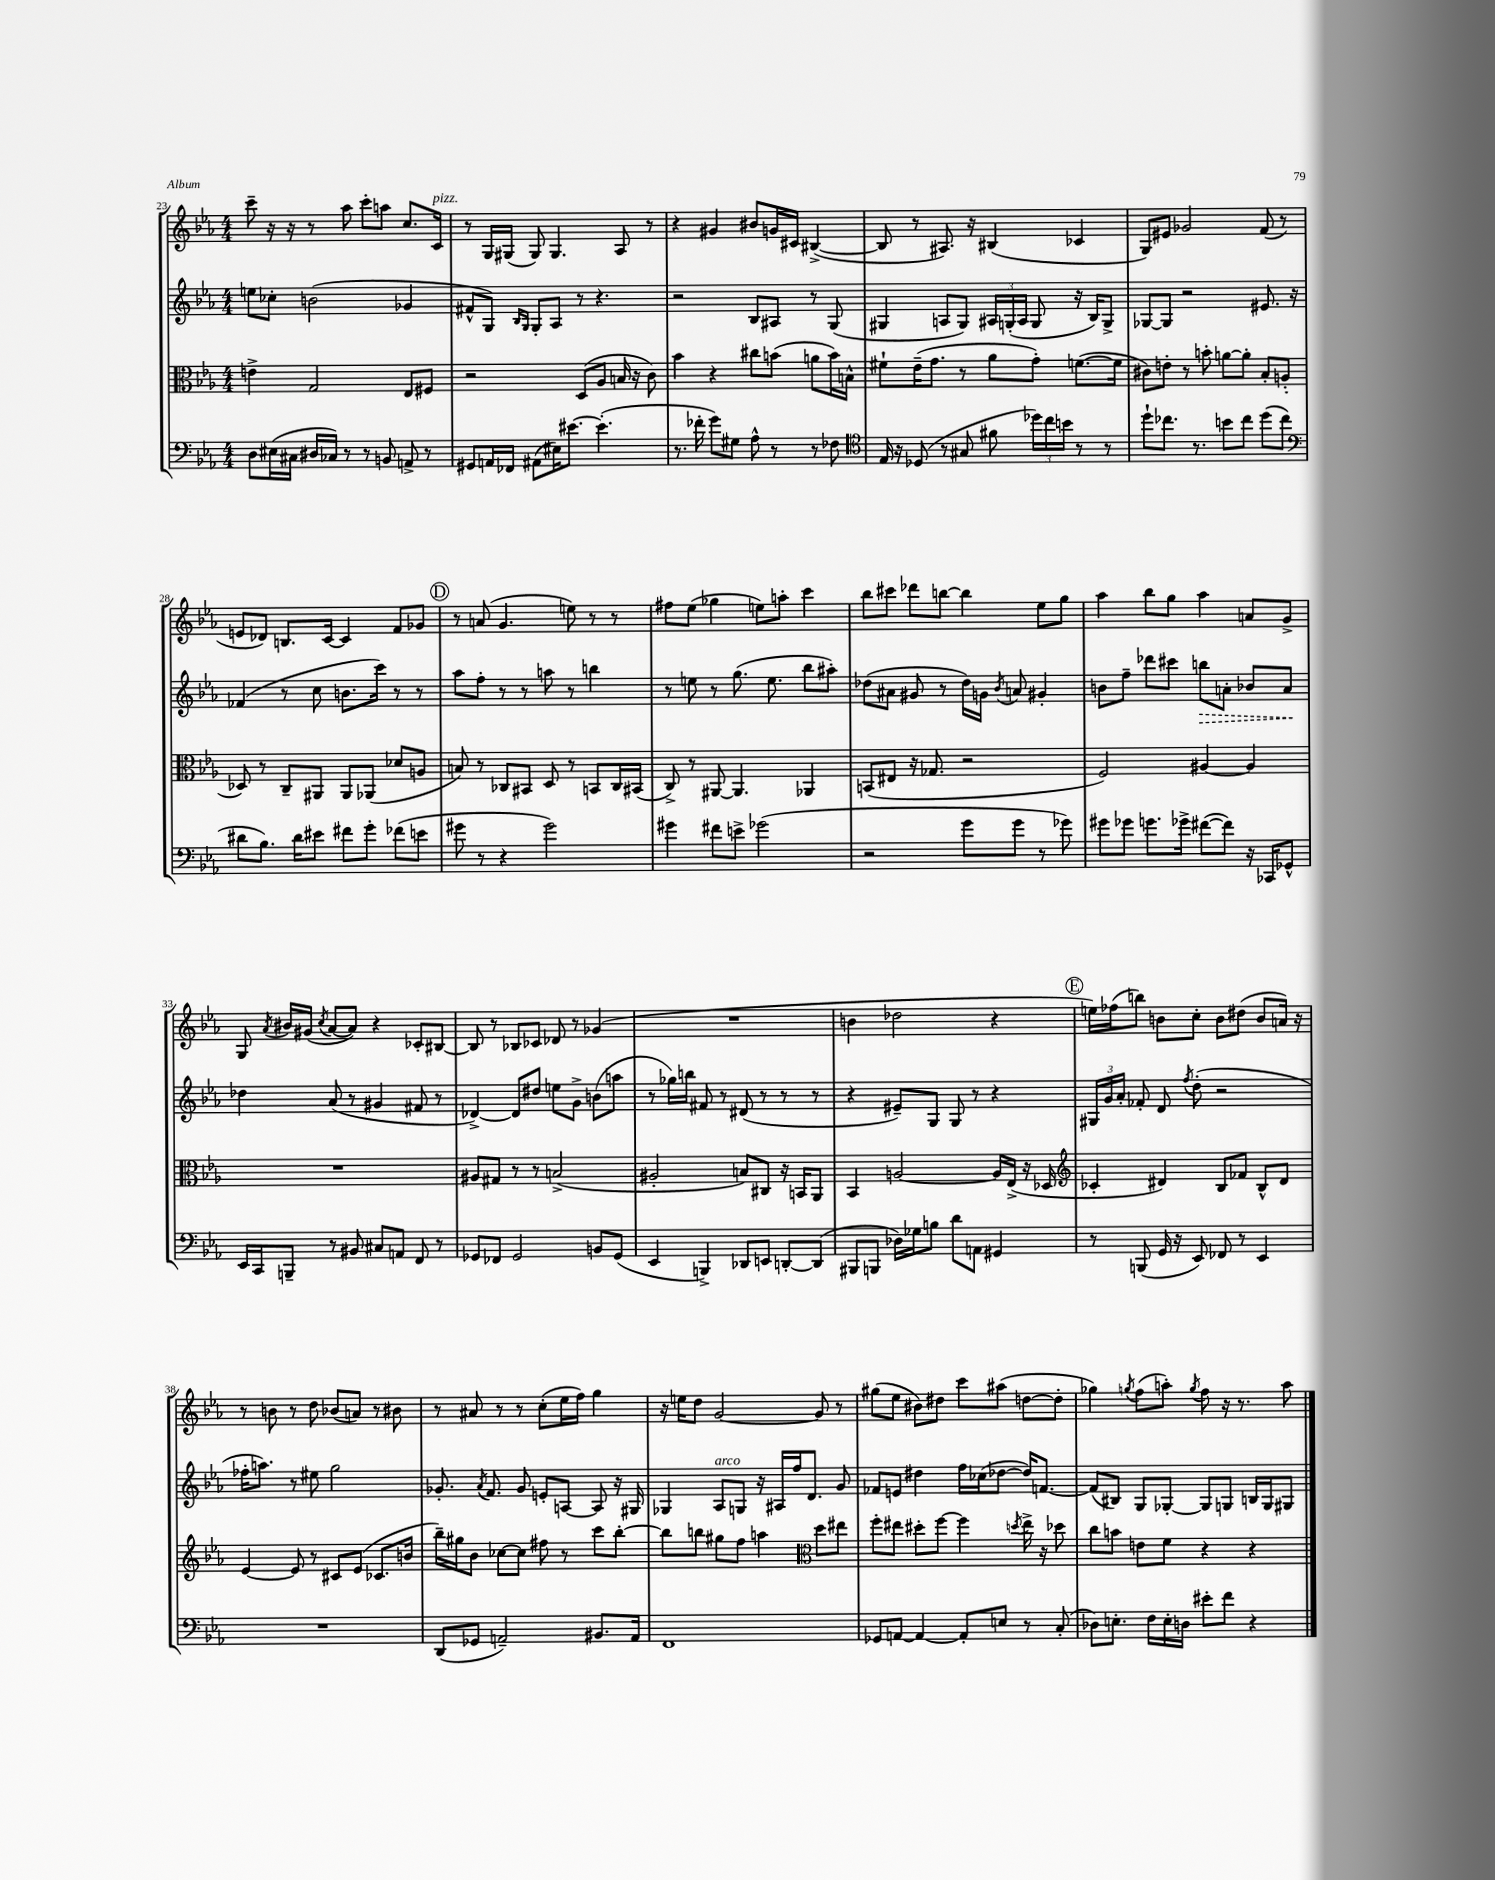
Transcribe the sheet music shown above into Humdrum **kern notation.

**kern	**kern	**kern	**dynam	**kern
*part4	*part3	*part2	*part2	*part1
*staff4	*staff3	*staff2	*staff2	*staff1
*clefF4	*clefC3	*clefG2	*	*clefG2
*k[b-e-a-]	*k[b-e-a-]	*k[b-e-a-]	*	*k[b-e-a-]
*M4/4	*M4/4	*M4/4	*	*M4/4
=23	=23	=23	=23	=23
8D\L	4en^\	8een\L	.	8ccc~\
(16E#X\L	.	8cc-X'\J	.	16r
16C#X\JJ	.	.	.	16r
16D#X/LL	2G/	(2bn\	.	8r
16C-X/JJ)	.	.	.	.
8r	.	.	.	8aa-\
8r	.	.	.	8ccc'\L
8BBn/	.	.	.	8aan\J
8AAn^/	8E-/L	4g-X/	.	8.cc/L
8r	8F#X/J	.	.	.
!	!	!	!	!LO:TX:a:i:t=pizz.
.	.	.	.	16c/Jk
=24	=24	=24	=24	=24
8GG#X/L	2r	8f#X^^/L	.	8r
16AAn/L	.	8G/J)	.	16G/LL
16FF-X/JJ	.	.	.	(16G#X/JJ
.	.	16qqB-/LL	.	.
.	.	16qqG/JJ	.	.
(8AA#X\L	.	8G'/L	.	8G#/)
16E#X\K)	.	8A-/J	.	4.G#/
[8.e#X\J	.	.	.	.
.	(8D/L	8r	.	.
(4.e#'\]	8A-/J	4.r	.	.
.	16Bn/	.	.	8A-/
.	16r	.	.	.
.	8c\)	.	.	8r
=25	=25	=25	=25	=25
8.r	4b-\	2r	.	4r
16f-X'\	.	.	.	.
8g\L)	4r	.	.	4g#X/
8G#X\J	.	.	.	.
8A-^^\	8cc#X\L	8B-/L	.	8b#X/L
8r	(8bn\J	8A#X/J	.	16gn/L
.	.	.	.	16c#X/JJ
8r	8an\L	8r	.	([4B#X^/
8F-X\	16b\L)	(8G/	.	.
.	16Bn^^\JJ	.	.	.
=26	=26	=26	=26	=26
*clefC4	*	*	*	*
16E-/	8f#X`\L	4G#X/	.	8B#/]
16r	.	.	.	.
(8D-X/	(16e-~\K	.	.	8r
.	8.g\J	.	.	.
8r	.	8An/L	.	8.A#X/)
8G#X/	8r	8G#/J)	.	.
.	.	.	.	16r
8f#X\	8a-\L	24A#X/LL	.	(4B#X/
.	.	(24Gn'/	.	.
.	.	24A#/JJ	.	.
24dd-X\LL)	8g'\J)	8G/	.	.
24cc\	.	.	.	.
24bn\JJ	.	.	.	.
8r	([8.fn\L	16r	.	4c-X/
.	.	16B-/KL)	.	.
8r	.	8G^/J	.	.
.	16f\Jk]	.	.	.
=27	=27	=27	=27	=27
8dd`\L	8c#X\L)	[8G-X/L	.	8G/L)
8.cc-X\J	8en'\J	8G-/J]	.	8e#X/J
.	8r	2r	.	2g-X/
8.r	.	.	.	.
.	8bn'\	.	.	.
8bn\L	[8an\L	.	.	.
8cc-\J	8a'\J]	.	.	.
(8dd\L	8B-'/L	8.e#X/	.	(8f/
8cc-\J	(8An'/J	.	.	8r
.	.	16r	.	.
!!LO:LB:g=z
=28	=28	=28	=28	=28
*clefF4	*	*	*	*
8d#X\L	8D-X/)	(4f-X/	.	8en/L
8.B-\J)	8r	.	.	8d-X/J)
.	8C~/L	8r	.	8.Bn/L
16d#\KL	.	.	.	.
8e#X\J	8AA#X/J	8cc\	.	.
.	.	.	.	[16c/Jk
8f#X\L	8AA#/L	8.bn\L	.	4c/]
8g'\J	(8AA-X/J	.	.	.
.	.	16ccc\Jk)	.	.
(8f-X\L	8d-X/L	8r	.	8f/L
8en\J	8An/J	8r	.	8g-X/J
!!LO:REH:place=s1:t=D
=29	=29	=29	=29	=29
8g#X\	8Bn/)	8aa-\L	.	8r
8r	8r	8ff'\J	.	(8an/
4r	8C-X/L	8r	.	4.g/
.	8BB#X/J	8r	.	.
2g#\)	8D/	8aan\	.	.
.	8r	8r	.	8een\)
.	8BBn/L	4bbn\	.	8r
.	16C-/L	.	.	8r
.	(16BB#X/JJ	.	.	.
=30	=30	=30	=30	=30
4g#X\	8C^/)	8r	.	8ff#X\L
.	8r	8een\	.	(8ee-\J
8f#X\L	[8AA#X/	8r	.	4gg-X\
8en^\J	4.AA#/]	(8.gg\	.	.
(2g-X\	.	.	.	8een\L)
.	.	8.ee\	.	.
.	.	.	.	8aan'\J
.	4AA-X/	8bb-\L	.	4ccc\
.	.	8aa#X'\J)	.	.
=31	=31	=31	=31	=31
2r	(8BBn/L	(8dd-X\L	.	8bb-\L
.	8E#X/J	8a#X\J	.	8ccc#X\J
.	16r	8g#X/	.	8ddd-X\L
.	8.G-X/	.	.	.
.	.	8r	.	[8bbn\J
8g\L	2r	16dd-\LL)	.	4bb\]
.	.	16gn\JJ	.	.
.	.	8qb-/	.	.
8g\J	.	8an/	.	.
8r	.	4g#X'/	.	8ee-\L
8g-X\)	.	.	.	8gg\J
=32	=32	=32	=32	=32
8g#X\L	2F/)	8bn\L	.	4aa-\
8g-X\J	.	8ff~\J	.	.
8.gn\L	.	8ddd-X\L	.	8bb-\L
.	.	8ccc#X\J	.	8gg\J
16g-X^\Jk	.	.	.	.
!	!	!	!LO:HP:b	!
([8f#X\L	[4A#X/	8bbn\L	>	4aa-\
8f#\J])	.	8an'\J	.	.
16r	4A#/]	8b-X/L	.	8an/L
16CC-X/KL	.	.	.	.
8GG-X^^/J	.	8a/J	.	8g^/J
.	.	.	]	.
!!LO:LB:g=z
=33	=33	=33	=33	=33
16EE-/LL	1r	4dd-X\	.	8G/
16CC/J	.	.	.	.
.	.	.	.	8qa-/
8BBBn~/J	.	.	.	16b#X/LL
.	.	.	.	(16g#X/JJ
.	.	.	.	8qcc/
8r	.	(8a-/	.	[8a-/L
8BB#X/	.	8r	.	8a-/J])
8C#X/L	.	4g#X/	.	4r
8AAn/J	.	.	.	.
8FF/	.	8f#X/	.	8c-X'/L
8r	.	8r	.	[8B#X/J
=34	=34	=34	=34	=34
8GG-X/L	8A#X/L	[4d-X^/)	.	8B#/]
8FF-X/J	8G#X/J	.	.	8r
2GG-/	8r	8d-/L]	.	8B-X/L
.	8r	8dd#X/J	.	8c-X/J
.	(2Bn^/	8een\L	.	8d-X/
.	.	8g^\J	.	8r
8BBn/L	.	(8bn\L	.	(4g-X/
(8GG-/J	.	8aan\J	.	.
=35	=35	=35	=35	=35
4EE-/	2A#X'/	8r	.	1r
.	.	16gg-X\LL)	.	.
.	.	16bbn\JJ	.	.
4BBBn^/)	.	8f#X/	.	.
.	.	8r	.	.
8DD-X/L	8Bn/L)	(8d#X/	.	.
8EEn/J	8C#X/J	8r	.	.
[8DDn'/L	16r	8r	.	.
.	16BBn/KL	.	.	.
(8DD/J]	8AA-/J	8r	.	.
=36	=36	=36	=36	=36
8BBB#X/L	4BB-/	4r	.	4bn\
8BBBn/J	.	.	.	.
16D-X\LL)	[2An/	8e#X~/L)	.	2dd-X\
16G-X\J	.	.	.	.
8Bn\J	.	8G/J	.	.
8d\L	.	8G/	.	.
8AAn\J	.	8r	.	.
4GG#X/	16A/LL]	4r	.	4r
.	(16E-^/JJ	.	.	.
.	16r	.	.	.
.	16D-X/	.	.	.
!!LO:REH:place=s1:t=E
=37	=37	=37	=37	=37
*	*clefG2	*	*	*
8r	4c-X'/	24G#X/LL	.	16een\LL)
.	.	24g/	.	.
.	.	.	.	(16ff-X\J
.	.	24a-'/JJ	.	.
(8BBBn/	.	8f-X'/	.	8bbn\J)
16GG/	4d#X/)	8d/	.	8bn\L
16r	.	.	.	.
.	.	8qff/	.	.
8EE-/)	.	(8dd'\	.	8cc'\J
8FF-X/	8B-/L	2r	.	8b\L
8r	8f-X/J	.	.	(8dd#X\J
4EE-/	8B-^^/L	.	.	8b/L
.	8d#/J	.	.	16an/Jk)
.	.	.	.	16r
!!LO:LB:g=z
=38	=38	=38	=38	=38
1r	[4e-/	16ff-X'\KL	.	8r
.	.	8.aan\J)	.	.
.	.	.	.	8bn\
.	8e-/]	8r	.	8r
.	8r	8ee#X\	.	8dd\
.	8c#X/L	2gg\	.	(8b-X/L
.	(8e-/J	.	.	8an/J)
.	8.c-X/L	.	.	8r
.	.	.	.	8b#X\
.	16bn/Jk	.	.	.
=39	=39	=39	=39	=39
(8DD/L	16bb-~\LL)	8.g-X'/	.	8r
.	16gg#X\J	.	.	.
8GG-X/J	8b-\J	.	.	8a#X/
.	.	8qa-/	.	.
.	.	8.f/	.	.
2AAn~/)	[8cc-X\L	.	.	8r
.	8cc-\J]	8g-/	.	8r
.	8ff#X\	8en'/L	.	(8cc'\L
.	8r	[8An/J	.	16ee-\L
.	.	.	.	16ff\JJ)
8.BB#X/L	8ccc\L	8A/]	.	4gg\
.	[8bb-'\J	16r	.	.
16AA/Jk	.	16G#X/	.	.
=40	=40	=40	=40	=40
1FF	8bb-\L]	4G-X/	.	16r
.	.	.	.	16een\KL
.	8bbn\J	.	.	8dd\J
!	!	!LO:TX:a:i:t=arco	!	!
.	8gg#X\L	8A-/L	.	[2g/
.	8ff\J	8Gn/J	.	.
.	4aan\	16r	.	.
.	.	16A#X/LL	.	.
.	.	16ff/J	.	.
.	.	8.d/J	.	.
*	*clefC3	*	*	*
.	8dd\L	.	.	8g/]
.	8ee#X\J	8g/	.	8r
=41	=41	=41	=41	=41
8GG-X/L	8ff'\L	8f-X/L	.	(8gg#X\L
[8AAn/J	8ee#X\J	8en/J	.	8ee-\J
4AA/_	8dd#X'\L	4dd#X\	.	8b#X\L)
.	[8ff\J	.	.	8dd#X\J
8AA'/L]	4ff\]	16ff\LL	.	8ccc\L
.	.	(16cc-X\J	.	.
8En/J	.	[8dd-X\J	.	(8aa#X\J
.	8qddn/	.	.	.
8r	16ee#^\	16dd-/KL])	.	[8ddn\L
.	16r	[8.fn/J	.	.
(8C'/	8dd-X\	.	.	8dd'\J]
=42	=42	=42	=42	=42
8D-X\L)	8cc\L	(8f/L]	.	4gg-X\)
8.En'\J	8bn\J	8B#X/J)	.	.
.	.	.	.	8qggn/
.	8en\L	8G/L	.	(8ff\L
16F\LL	.	.	.	.
16E'\	8f\J	[8G-X'/J	.	8aan'\J)
16Dn\JJ	.	.	.	.
.	.	.	.	8qgg/
8e#X'\L	4r	8G-/L]	.	8ff\
8f\J	.	8Gn/J	.	16r
.	.	.	.	8.r
4r	4r	16Bn/LL	.	.
.	.	16G/J	.	.
.	.	8G#X/J	.	8aa\
==	==	==	==	==
*-	*-	*-	*-	*-
